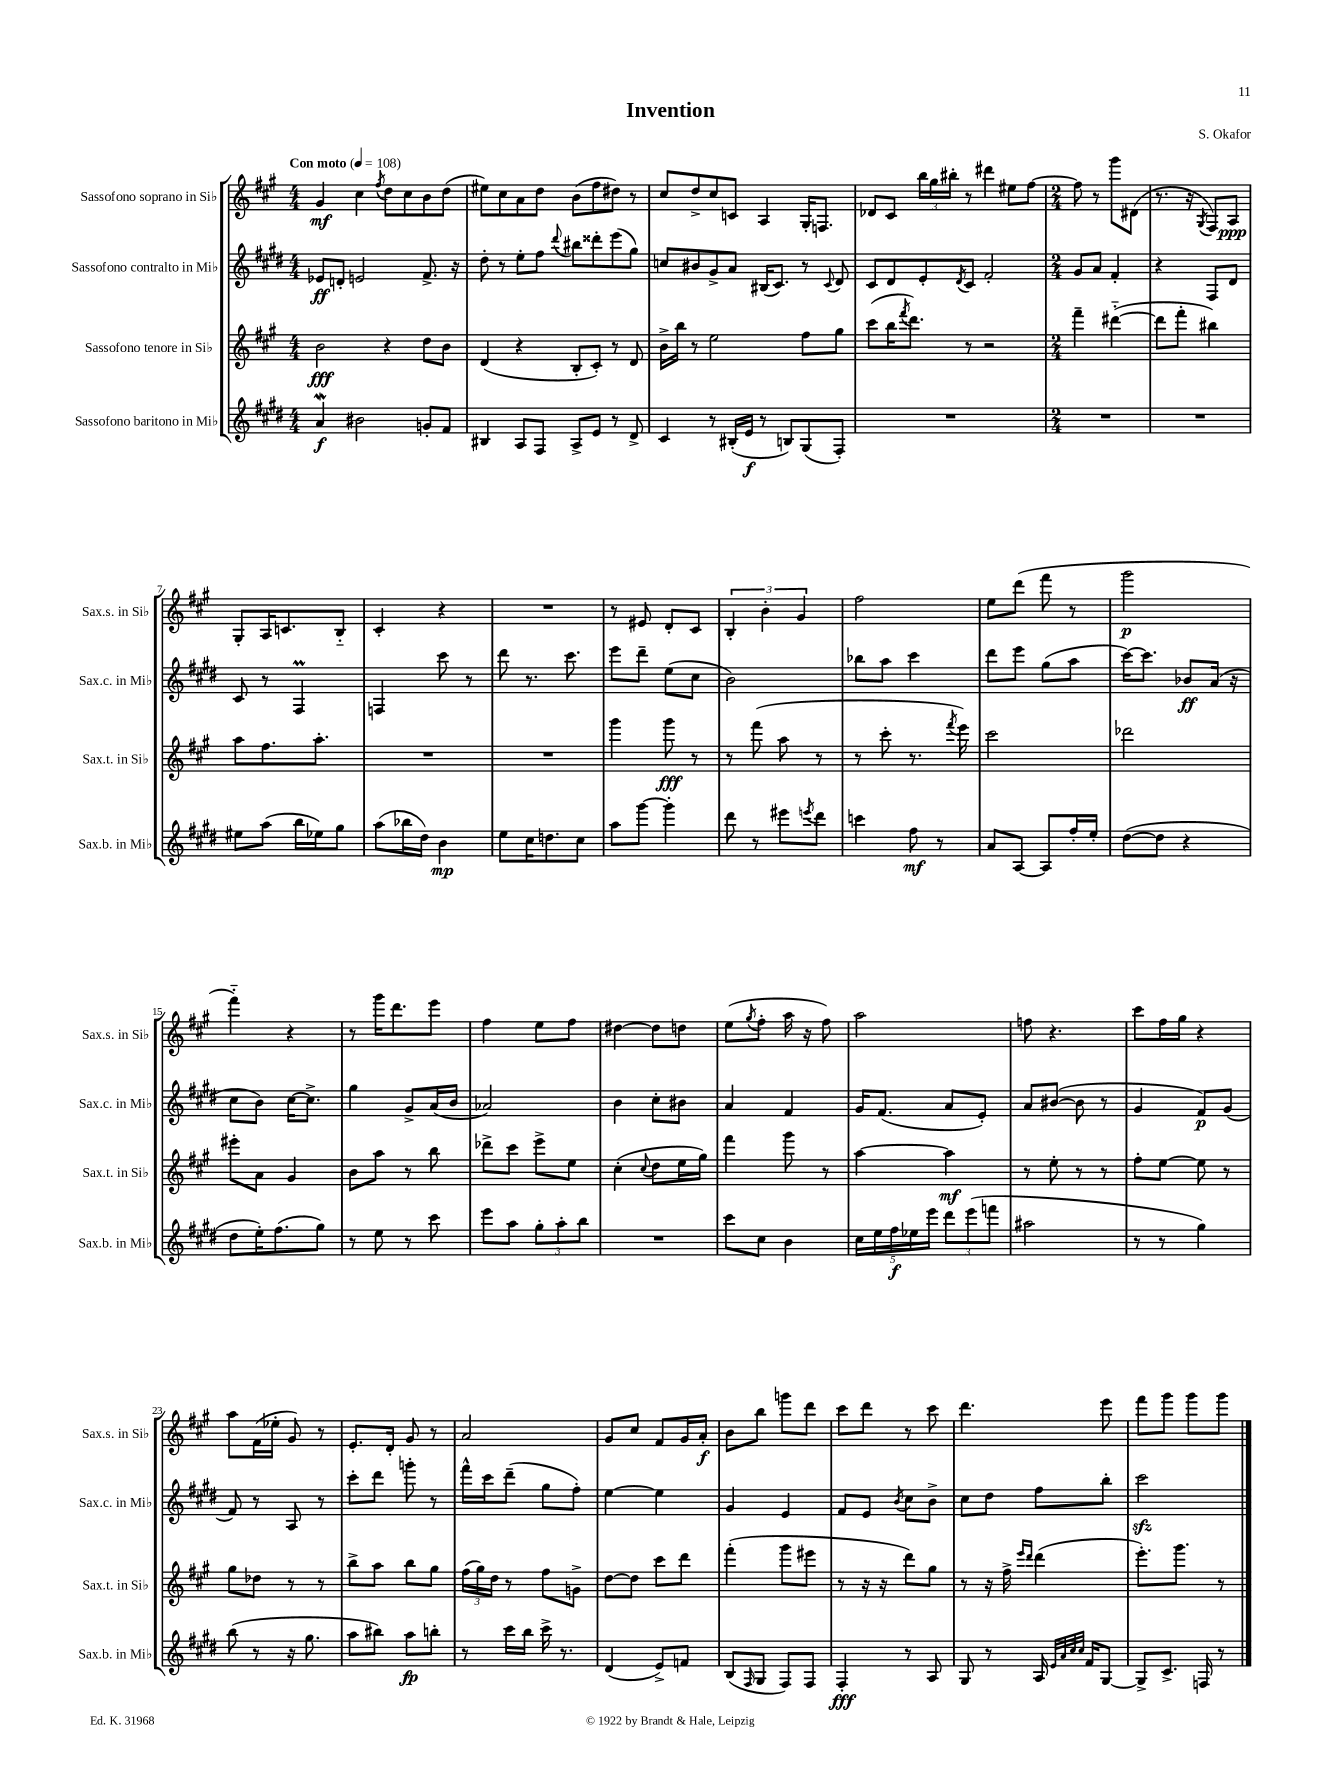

**kern	**kern	**kern	**kern
*staff4	*staff3	*staff2	*staff1
*clefG2	*clefG2	*clefG2	*clefG2
*k[f#c#g#d#]	*k[f#c#g#]	*k[f#c#g#d#]	*k[f#c#g#]
*M4/4	*M4/4	*M4/4	*M4/4
*MM108	*MM108	*MM108	*MM108
4a/	2b\	8e-/L	4g#/
.	.	8d'/J	.
2b#\	.	2e/	4cc#\
.	.	.	8qff#/
.	4r	.	8dd\L
.	.	.	8cc#\
8g'/L	8dd\L	8.f#^/	8b\
8f#/J	8b\J	.	(8dd\J
.	.	16r	.
=	=	=	=
4B#/	(4d/	8dd#'\	8ee#\L)
.	.	8r	8cc#\
8A/L	4r	8ee'\L	8a\
8F#/J	.	8ff#\J	8dd\J
.	.	8qqddd#/	.
8A^/L	8B'/L	8bb#\L	(8b\L
8e/J	8c#'/J)	8ddd##'\	8ff#\
8r	8r	(8eee\	8dd#\J)
8d#^/	8d/	8gg#\J)	8r
=	=	=	=
4c#/	16b^\LL	8cc/L	8cc#/L
.	16bb\JJ	.	.
.	8r	8b#/	8dd^/
8r	2ee\	8g#^/	8cc#/
(16B#'/LL	.	8a/J	8c/J
16e/JJ	.	.	.
8r	.	(16B#/LK	4A/
.	.	8.c#/J)	.
8B/L)	.	.	.
(8G#/	8ff#\L	8r	16G#'/LK
.	.	.	8.F/J
.	.	8qqc#/	.
8F#'/J)	8gg#\J	8d#/	.
=	=	=	=
1r	(8ccc#\L	8c#/L	8d-/L
.	16bb\K	8d#/	8c#/J
.	8qfff#/	.	.
.	8.ddd\J)	.	.
.	.	8e'/	24bb\LL
.	.	.	24gg#\
.	.	.	24bb#'\JJ
.	.	8qd#/	.
.	8r	8c#/J	8r
.	2r	2f#'/	4ddd#\
.	.	.	8ee#\L
.	.	.	[8ff#\J
=	=	=	=
*M2/4	*M2/4	*M2/4	*M2/4
2r	4fff#~\	8g#/L	8ff#\]
.	.	8a/J	8r
.	([4ddd#'~\	4f#'/	8ggg#\L
.	.	.	(8d#\J
=	=	=	=
2r	8ddd#\]L	4r	8.r
.	8fff#'\J	.	.
.	.	.	16r
.	.	.	8qG#/
.	4bb#\)	8F#/L	8F#/L)
.	.	8d#/J	8A/J
=	=	=	=
8ee#\L	8aa\L	8c#/	8G#'/L
(8aa\J	8.ff#\	8r	16A/K
.	.	.	8.c/
16bb\LL	.	4F#/	.
16ee-\J)	8.aa'\J	.	.
8gg#\J	.	.	8B'~/J
=	=	=	=
(8aa\L	2r	4F/	4c#'/
16bb-\L	.	.	.
16dd#\JJ)	.	.	.
4b\	.	8ccc#\	4r
.	.	8r	.
=	=	=	=
8ee\L	2r	8ddd#\	2r
16cc#\K	.	8.r	.
8.dd\	.	.	.
.	.	8.ccc#\	.
8cc#\J	.	.	.
=	=	=	=
8aa\L	4ggg#\	8eee\L	8r
[8ggg#\J	.	8ddd#~\J	8e#/
4ggg#'\]	8ggg#\	(8ee\L	8d'/L
.	8r	8cc#\J	8c#/J
=	=	=	=
8ddd#\	8r	2b\)	6B'/
8r	(8fff#\	.	.
.	.	.	6b'\
8eee#\L	8aa\	.	.
.	.	.	6g#/
8qeee/	.	.	.
8ddd#\J	8r	.	.
=	=	=	=
4ccc\	8r	8bb-\L	2ff#\
.	8ccc#'\	8aa\J	.
8ff#\	8.r	4ccc#\	.
8r	.	.	.
.	8qfff#/	.	.
.	16eee\)	.	.
=	=	=	=
8a/L	2ccc#\	8ddd#\L	8ee\L
[8A/J	.	8eee\J	(8ddd\J
8A/]L	.	(8gg#\L	8fff#\
16ff#'/L	.	8aa\J	8r
16ee'/JJ	.	.	.
=	=	=	=
([8dd#\L	2ddd-\	[16ccc#\LK)	2ggg#\
.	.	8.ccc#\]J	.
8dd#\]J	.	.	.
4r	.	8b-/L	.
.	.	(16a/Jk	.
.	.	16r	.
=	=	=	=
8dd#\L	8eee#'\L	8cc#\L	4fff#'~\)
16ee'\K)	8a\J	8b\J)	.
(8.ff#\	.	.	.
.	4g#/	[16cc#\LK	4r
.	.	8.cc#^\]J	.
8gg#\J)	.	.	.
=	=	=	=
8r	8b\L	4gg#\	8r
8ee\	8aa\J	.	16ggg#\LK
.	.	.	8.ddd\
8r	8r	8g#^/L	.
8ccc#\	8bb\	(16a/L	8eee\J
.	.	16b/JJ	.
=	=	=	=
8eee\L	8ddd-^\L	2a-/)	4ff#\
8aa\J	8ccc#\J	.	.
12gg#'\L	8eee^\L	.	8ee\L
12aa'\	.	.	.
.	8ee\J	.	8ff#\J
12bb\J	.	.	.
=	=	=	=
2r	(4cc#'\	4b\	[4dd#\
.	8qqcc#/	.	.
.	8dd\L	8cc#'\L	8dd#\]L
.	16ee\L	8b#\J	8dd\J
.	16gg#\JJ)	.	.
=	=	=	=
8ccc#\L	4fff#\	4a/	(8ee\L
.	.	.	8qgg#/
8cc#\J	.	.	8ff#'\J
4b\	8ggg#\	4f#/	16aa\
.	.	.	16r
.	8r	.	8ff#\)
=	=	=	=
20cc#\LL	[4aa\	16g#/LK	2aa\
20ee\	.	.	.
.	.	(8.f#/J	.
20ff#\	.	.	.
20ee-\	.	.	.
20eee\JJ	.	.	.
12ddd#\L	4aa\]	8a/L	.
(12eee\	.	.	.
.	.	8e'/J)	.
12fff\J	.	.	.
=	=	=	=
2aa#\	8r	8a/L	8ff\
.	8ee'\	([8b#/J	4.r
.	8r	8b#\]	.
.	8r	8r	.
=	=	=	=
8r	8ff#'\L	4g#/	8ccc#\L
8r	[8ee\J	.	16ff#\L
.	.	.	16gg#\JJ
4gg#\)	8ee\]	8f#/L)	4r
.	8r	(8g#/J	.
=	=	=	=
(8bb\	8gg#\L	8f#/)	8aa\L
8r	8dd-\J	8r	(16f#\L
.	.	.	16ee-'\JJ
16r	8r	8A/	8g#/)
8.gg#\	.	.	.
.	8r	8r	8r
=	=	=	=
8aa\L	8bb^\L	8ccc#'\L	8.e'/L
8bb#\J)	8aa\J	8ddd#\J	.
.	.	.	16d'/Jk
8aa\L	8bb\L	8ggg'\	8g#/
8bb'\J	8gg#\J	8r	8r
=	=	=	=
8r	(24ff#\LL	16fff#^^\LL	2a/
.	24gg#\)	.	.
.	.	16ccc#\J	.
.	24dd\JJ	.	.
16ccc#\LL	8r	(8ddd#~\J	.
16bb\JJ	.	.	.
16ccc#^\	8ff#\L	8gg#\L	.
8.r	.	.	.
.	8g^\J	8ff#'\J)	.
=	=	=	=
(4d#/	[8dd\L	[4ee\	8g#/L
.	8dd\]J	.	8cc#/J
8e^/L)	8ccc#\L	4ee\]	8f#/L
8f/J	8ddd\J	.	16g#/L
.	.	.	16a'/JJ
=	=	=	=
(8B/L	(4fff#'\	4g#/	8b\L
16qqF#/	.	.	.
8G#/J	.	.	8bb\J
8F#/L)	8ggg#\L	4e/	8ggg\L
8F#/J	8eee#\J	.	8ddd\J
=	=	=	=
4F#'/	8r	8f#/L	8ccc#\L
.	16r	8e/J	8ddd\J
.	16r	.	.
.	.	8qb/	.
8r	8ddd\L)	8cc#\L	8r
8A/	8gg#\J	8b^\J	8ccc#\
=	=	=	=
8G#/	8r	8cc#\L	4.ddd\
8r	16r	8dd#\J	.
.	16ff#^\	.	.
.	16qqeee/LL	.	.
.	16qqddd/JJ	.	.
16A/	(4ddd\	8ff#\L	.
32qqe/LLL	.	.	.
32qqa/	.	.	.
32qqcc#/	.	.	.
32qqcc#/JJJ	.	.	.
16f#/LK	.	.	.
[8G#/J	.	8bb'\J	8eee\
=	=	=	=
8G#^/]L	8.eee'\L)	2ccc#\	8fff#\L
8.c#^/J	.	.	8ggg#\J
.	8.ggg#\J	.	.
.	.	.	8ggg#\L
16F/	.	.	.
8r	8r	.	8ggg#\J
==	==	==	==
*-	*-	*-	*-
